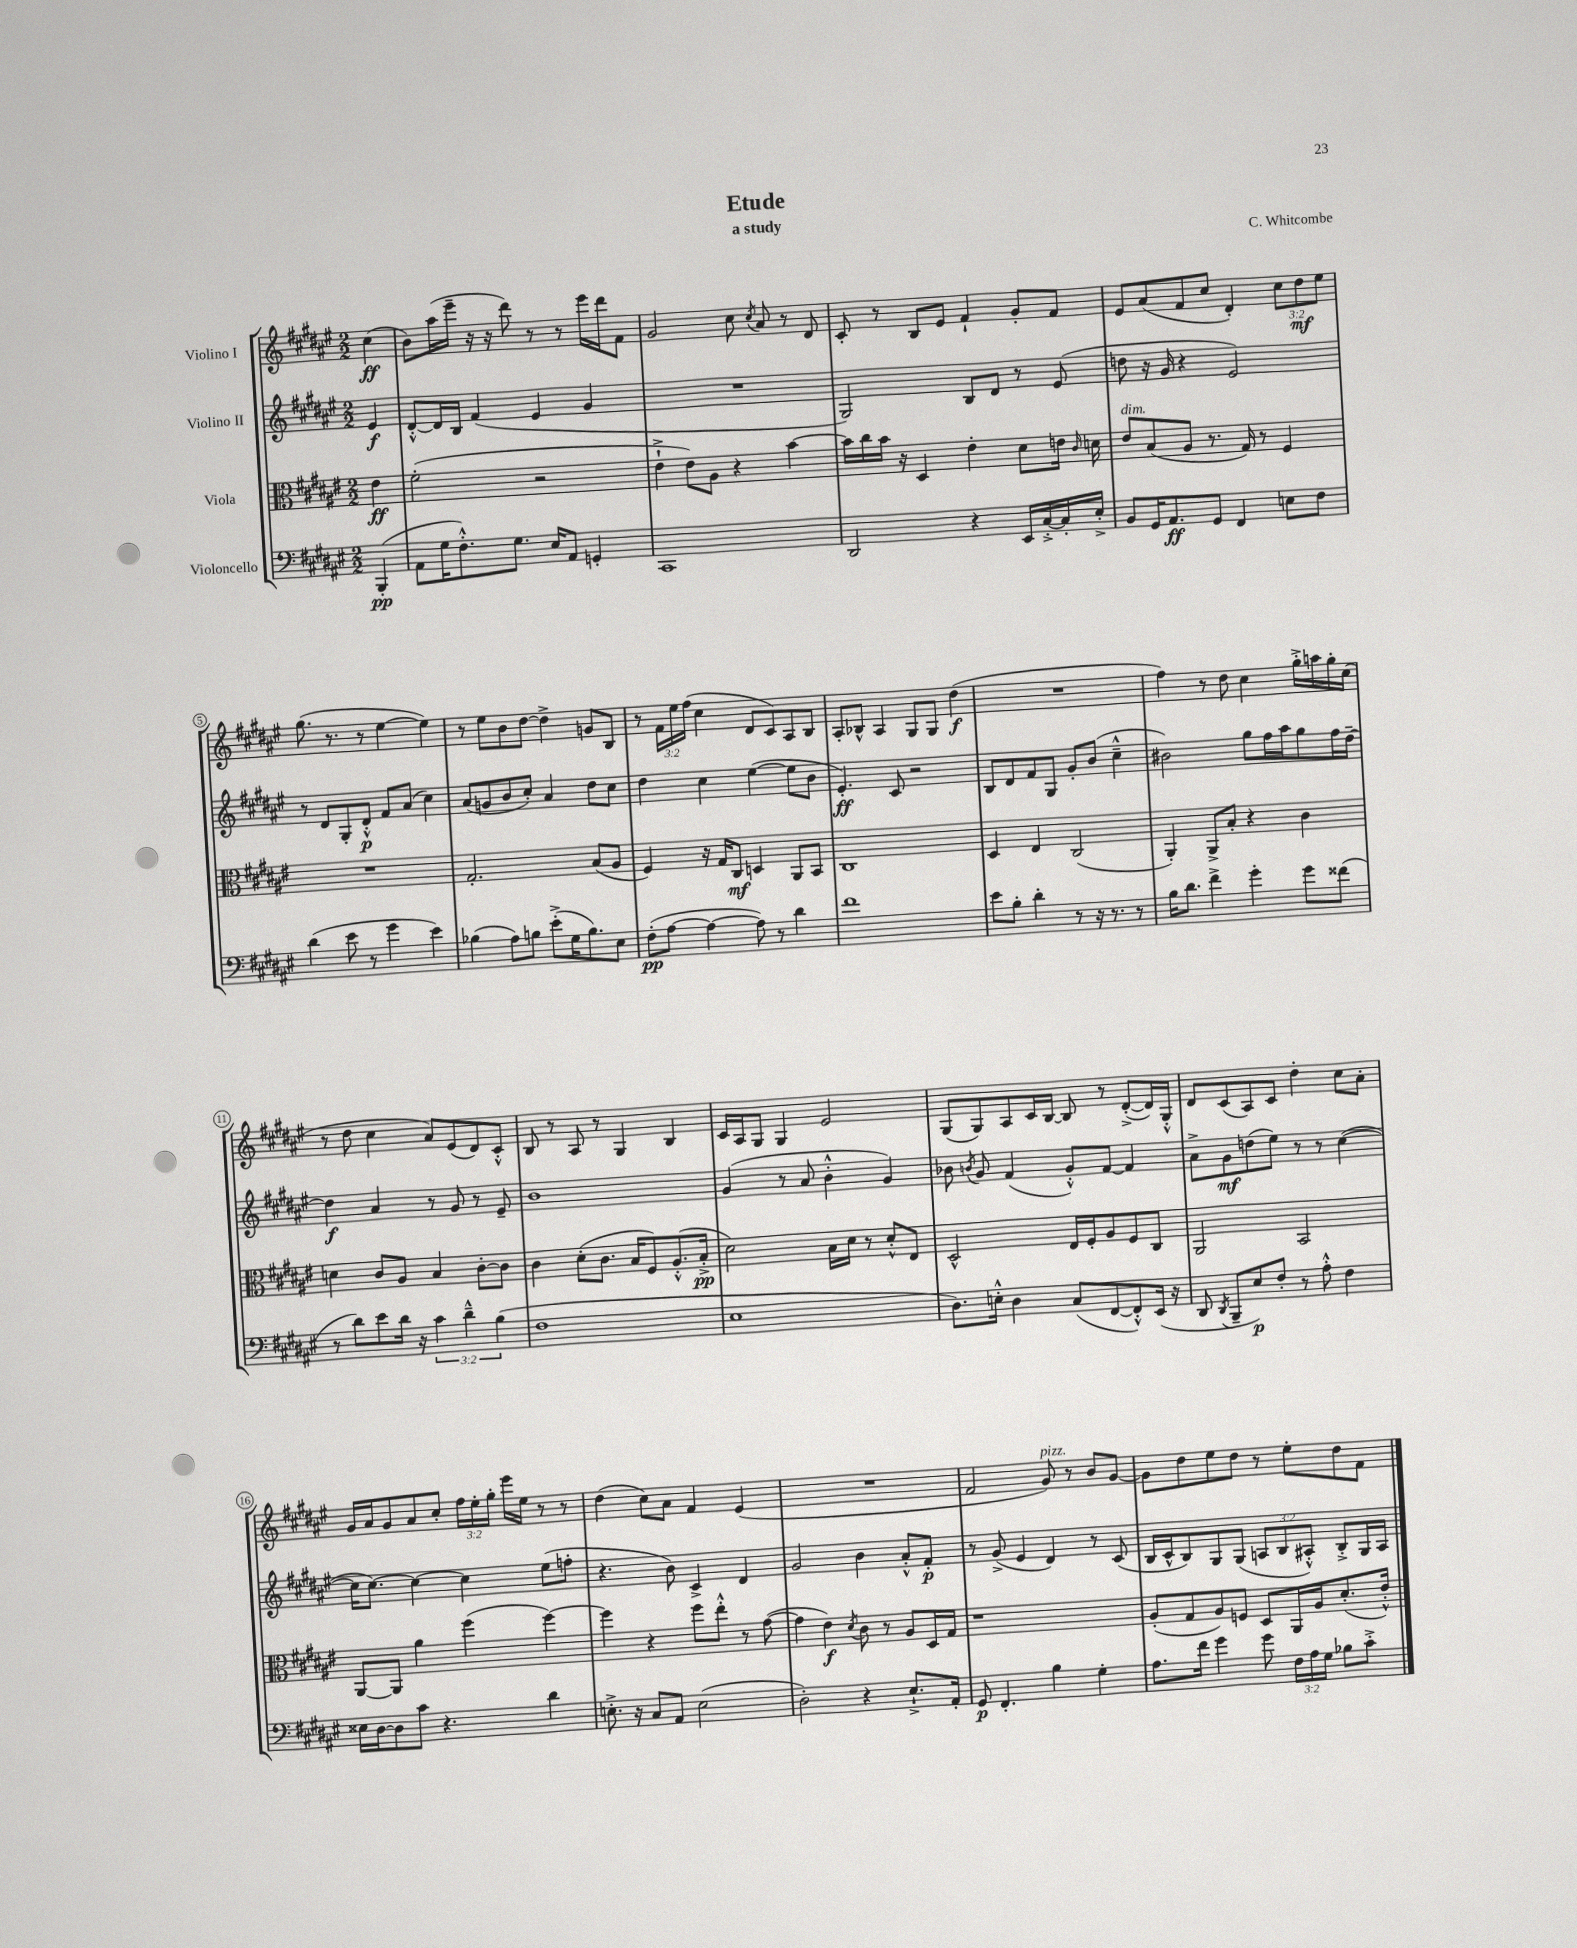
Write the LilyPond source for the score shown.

\header { title = "Etude" composer = "C. Whitcombe" subtitle = "a study" }
<<
\new StaffGroup <<
\new Staff = "s0" \with { instrumentName = "Violino I" } {
    \clef treble \key fis \major \numericTimeSignature \time 2/2 \override Staff.TupletNumber.text = #tuplet-number::calc-fraction-text \partial 4
    \autoBeamOff cis''4\ff( |
    b'8[) ais''16( eis'''16]-- r16 r16 dis'''8) r8 r8 eis'''16[ dis'''16 fis'8] |
    gis'2 cis''8 \acciaccatura { cis''8 } ais'8 r8 dis'8 |
    cis'8-. r8 b8[ eis'8] fis'4-! gis'8[-. fis'8] |
    eis'8[ ais'8( fis'8 cis''8] dis'4-.) \tuplet 3/2 { cis''8[ dis''8\mf eis''8] } |
    gis''8.( r8. r8 eis''4~ eis''4) |
    r8 eis''8[ b'8 dis''8]~ dis''4-> g'8[ b8] |
    r8 \tuplet 3/2 { fis'16[ eis''16 fis''16]( } cis''4 dis'8[ cis'8) ais8 b8] |
    ais8[-. bes8]-^ ais4 gis8[ gis8] dis''4\f( |
    R1 |
    fis''4) r8 dis''8 cis''4 gis''16[-.-> a''16 gis''16-. cis''16]( |
    r8 dis''8 cis''4 ais'8[) eis'8( dis'8) cis'8]-.-^ |
    b8 r8 ais8 r8 gis4 b4 |
    cis'16[ ais16 gis8] gis4 eis'2 |
    gis8[( gis8) ais8 cis'16 b16]~ b8 r8 dis'8[~-.->( dis'16) gis16]-.-^ |
    dis'8[ cis'8( ais8) cis'8] dis''4-. cis''8[ ais'8]-. |
    gis'16[ ais'16 gis'8 ais'8 cis''8]-. \tuplet 3/2 { fis''16[ eis''16-. gis''16]-. } eis'''16[ eis''16] r8 r8 |
    dis''4( cis''8[) ais'8] fis'4 eis'4( |
    R1 |
    fis'2 gis'8^\markup { \italic "pizz." }) r8 b'8[ gis'8]~ |
    gis'8[ dis''8 eis''8 dis''8] r8 eis''8[-. dis''8 fis'8] \bar "|." |
}
\new Staff = "s1" \with { instrumentName = "Violino II" } {
    \clef treble \key fis \major \numericTimeSignature \time 2/2 \override Staff.TupletNumber.text = #tuplet-number::calc-fraction-text \partial 4
    \autoBeamOff eis'4\f |
    dis'8[~-.-^ dis'16 b16] fis'4( eis'4 gis'4 |
    R1 |
    gis2) b8[ dis'8] r8 eis'8( |
    d''8 r16 gis'16 r4 eis'2) |
    r8 dis'8[ gis8-. dis'8]-.-^\p fis'8[ ais'8]( cis''4) |
    ais'8[( g'8 b'8 cis''8]-.) ais'4 dis''8[ cis''8] |
    dis''4 cis''4 eis''4~( eis''8[ b'8] |
    eis'4.-.\ff) cis'8 r2 |
    b8[ dis'8 fis'8 gis8] gis'8[-. b'8]( cis''4---^ |
    bis'2) gis''8[ fis''16 ais''16 gis''8 fis''16 dis''16]~-- |
    dis''4\f ais'4 r8 gis'8 r8 eis'8-- |
    b'1 |
    gis'4( r8 ais'8 b'4-.-^ gis'4) |
    bes'8 \acciaccatura { b'8 } gis'8 fis'4( gis'8[-.-^) fis'8]~ fis'4 |
    ais'8[-> gis'8\mf d''8( eis''8]) r8 r8 cis''4~( |
    cis''16[ cis''8.]~) cis''4~ cis''4 eis''8[( f''8]-. |
    r4. b'8) cis'4-> dis'4 |
    gis'2 b'4 ais'8[-.-^ fis'8]-.\p |
    r8 gis'8->( eis'4 dis'4) r8 cis'8( |
    b16[ cis'16-^ b8) gis8 gis8]( \tuplet 3/2 { a8[ b8 ais8]-.-^) } b8[-.-> gis16 ais16] \bar "|." |
}
\new Staff = "s2" \with { instrumentName = "Viola" } {
    \clef alto \key fis \major \numericTimeSignature \time 2/2 \partial 4
    \autoBeamOff eis'4\ff |
    fis'2-.( r2 |
    eis'4-!-> eis'8[) ais8] r4 b'4~ |
    b'16[ cis''16 b'16] r16 dis4 eis'4-. dis'8[ e'16] \grace { cis'16 } d'16 |
    eis'8[^\markup { \italic "dim." } b8( ais8] r8. gis16) r8 fis4 |
    R1 |
    gis2.-. b8[( ais8] |
    fis4) r16 gis16[ cis8]\mf d4 ais,8[ b,8] |
    cis1 |
    dis4 eis4 cis2( |
    ais,4-.) ais,8[-> b8]-. r4 cis'4 |
    d'4 cis'8[ ais8] b4 cis'8[~-. cis'8] |
    cis'4 dis'8[-.( cis'8.] b16[ fis8) ais8.-.-^( b16]-.->\pp |
    dis'2) b16[ dis'16] r8 dis'8[-.-^ eis8] |
    dis2-^ eis16[ fis16-. ais8 fis8 cis8] |
    ais,2 b,2 |
    ais,8[~ ais,8] ais'4 fis''4( fis''4~) |
    fis''4 r4 fis''8[ eis''8]-.-^ r8 gis'8~( |
    gis'4 eis'4\f) \acciaccatura { dis'8 } cis'8 r8 ais8[ dis16 gis16] |
    r1 |
    ais8[-.( gis8 ais8) f8] dis8[ ais,16 ais16 dis'8.-.( eis'16]-.-^) \bar "|." |
}
\new Staff = "s3" \with { instrumentName = "Violoncello" } {
    \clef bass \key fis \major \numericTimeSignature \time 2/2 \override Staff.TupletNumber.text = #tuplet-number::calc-fraction-text \partial 4
    \autoBeamOff b,,4-.\pp( |
    ais,8[ gis16 fis8.-.-^) gis8.] eis16[ ais,8] g,4-. |
    cis,1 |
    dis,2 r4 eis,16[ cis16~-.-> cis16-. eis16]-.-> |
    b,8[ gis,16 ais,8.\ff gis,8] fis,4 e8[ fis8] |
    dis'4( eis'8 r8 gis'4 eis'4) |
    bes4( ais8[) b8] eis'8[-.->( gis16 b8.) eis8] |
    fis8[-.\pp( ais8]~ ais4~ ais8) r8 dis'4 |
    fis'1 |
    eis'8[ b8]-. dis'4-. r8 r16 r8. r8 |
    b16[ dis'8.] fis'4-> gis'4-. gis'8[ fisis'8]( |
    r8 dis'8[) eis'8 dis'16] r16 \tuplet 3/2 { cis'4 dis'4---^ b4( } |
    fis1 |
    eis1 |
    dis8.[) e16]-.-^ dis4 cis8[( fis,8~ fis,8-.-^) eis,16]( r16 |
    dis,8 \acciaccatura { dis,8 } b,,8[-- eis8\p) fis8]-. r8 ais8-.-^ fis4 |
    eisis16[ dis16~ dis8 cis'8] r4. dis'4 |
    e8.-.-> r16 cis8[ ais,8] e2( |
    dis2-.) r4 eis8.[-!-> ais,16]-. |
    gis,8\p fis,4.-. b4 gis4-. |
    ais8.[ fis'16] gis'4 gis'8 \tuplet 3/2 { fis16[ ais16 gis16] } bes8[ cis'8]-.-> \bar "|." |
}
>>
>>
\layout { \context { \Score \override BarNumber.stencil = #(make-stencil-circler 0.1 0.3 ly:text-interface::print) } }
